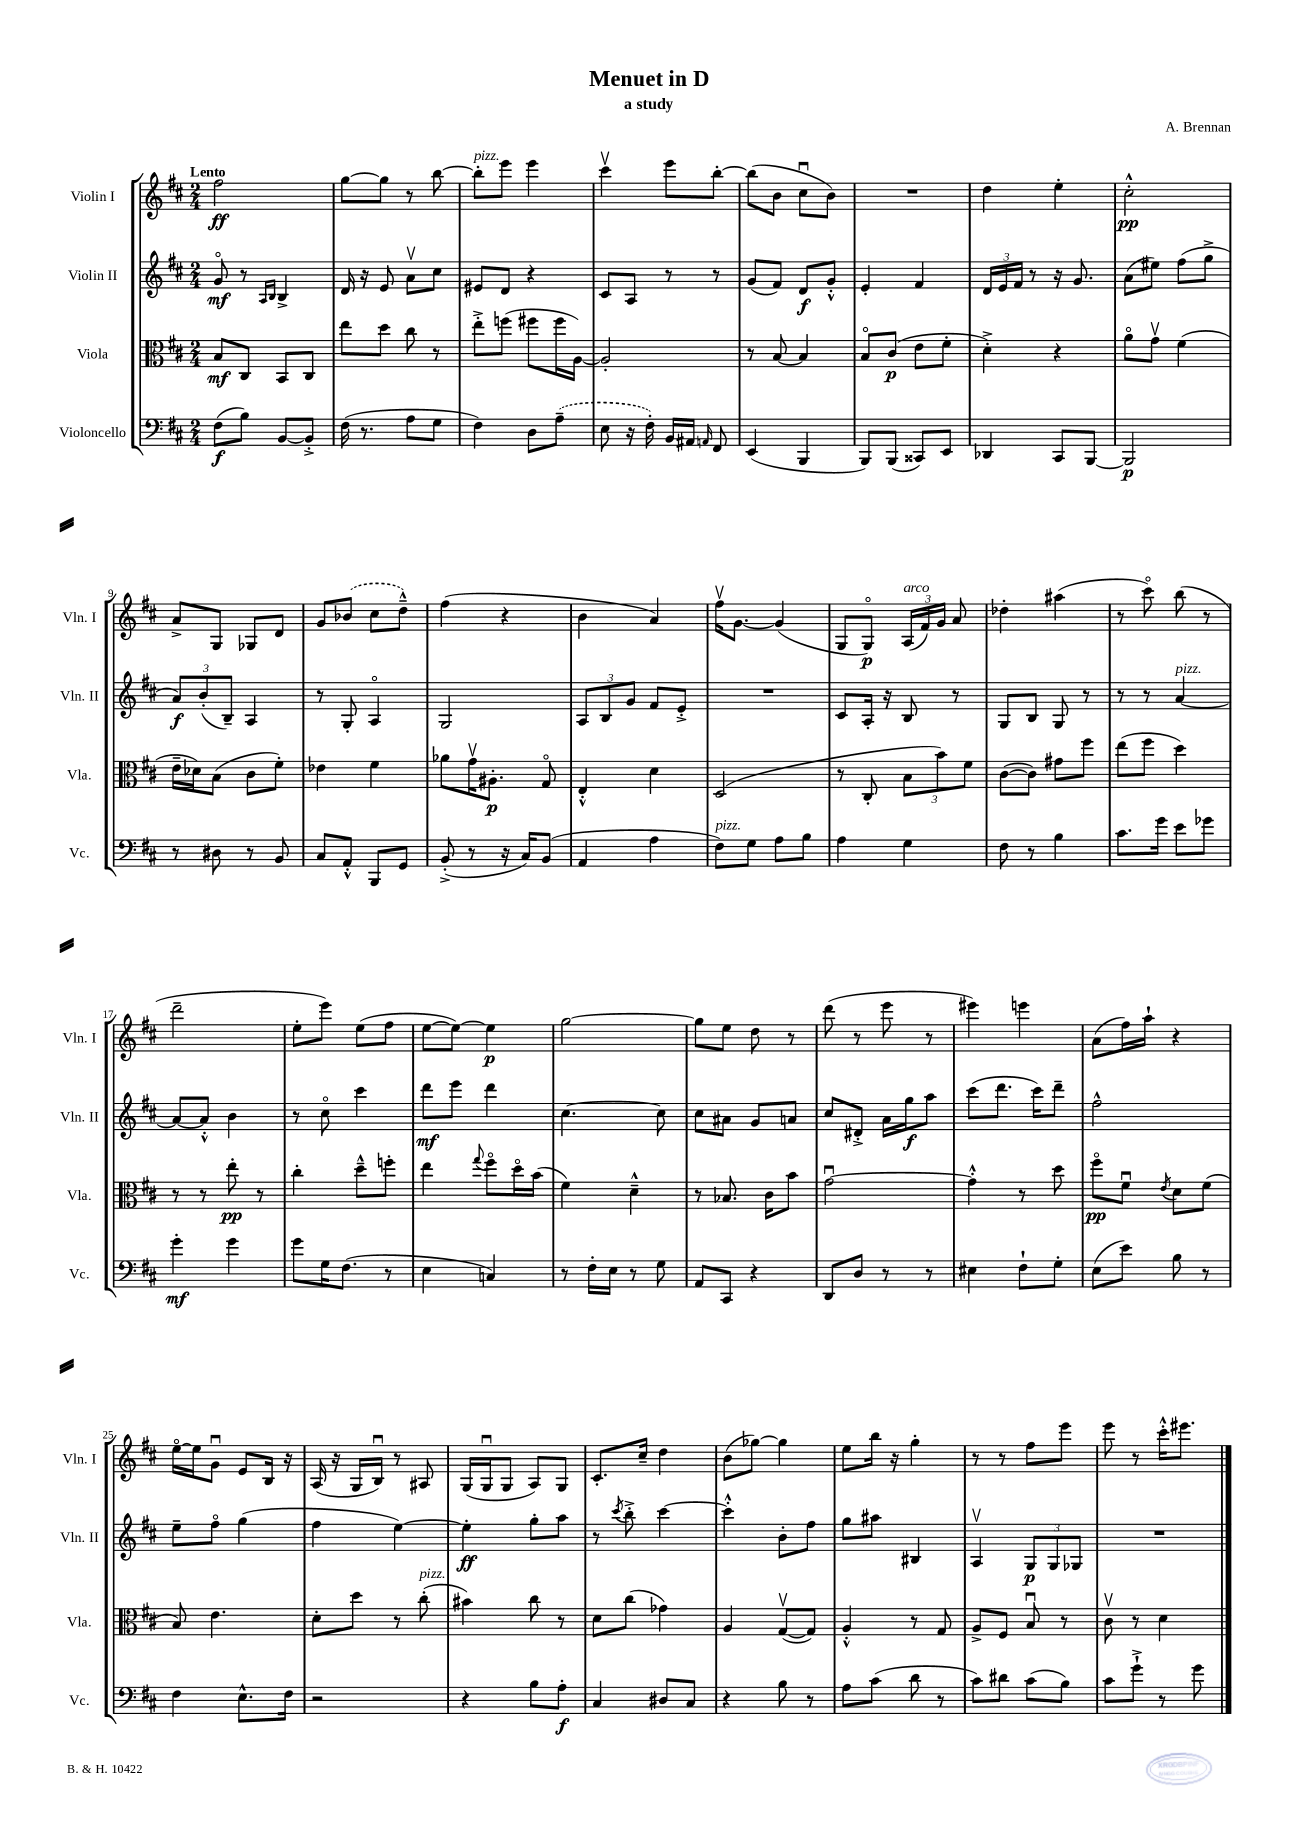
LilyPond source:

\header { title = "Menuet in D" composer = "A. Brennan" subtitle = "a study" }
<<
\new StaffGroup <<
\new Staff = "s0" \with { instrumentName = "Violin I" shortInstrumentName = "Vln. I" } {
    \clef treble \key d \major \numericTimeSignature \time 2/4 \tempo "Lento"
    \autoBeamOff fis''2\ff |
    g''8[~ g''8] r8 b''8~ |
    b''8[-.^\markup { \italic "pizz." } e'''8] e'''4 |
    cis'''4\upbow e'''8[ b''8]~-. |
    b''8[( b'8] cis''8[\downbow b'8]) |
    R2 |
    d''4 e''4-. |
    cis''2-.-^\pp |
    a'8[-> g8] ges8[ d'8] |
    g'8[ \once \slurDashed bes'8]( cis''8[ d''8]---^) |
    fis''4( r4 |
    b'4 a'4) |
    fis''16[\upbow g'8.]~ g'4( |
    g8[ g8]\flageolet\p) \tuplet 3/2 { a16[^\markup { \italic "arco" }( fis'16) g'16] } a'8 |
    des''4-. ais''4( |
    r8 cis'''8\flageolet) b''8( r8 |
    d'''2-- |
    e''8[-. e'''8]) e''8[( fis''8] |
    e''8[~ e''8]~) e''4\p |
    g''2~ |
    g''8[ e''8] d''8 r8 |
    d'''8( r8 e'''8 r8 |
    eis'''4) e'''4 |
    a'8[( fis''16) a''16]-! r4 |
    e''16[~\flageolet e''16 g'8]\downbow e'8[ b16] r16 |
    a16( r16 g16[ b16]\downbow) r8 ais8 |
    g16[( g16\downbow g8] a8[) g8] |
    cis'8.[-. cis''16]-- d''4 |
    b'8[( ges''8]~) ges''4 |
    e''8[ b''16] r16 g''4-. |
    r8 r8 fis''8[ e'''8] |
    e'''8 r8 cis'''16[-.-^ eis'''8.] \bar "|." |
}
\new Staff = "s1" \with { instrumentName = "Violin II" shortInstrumentName = "Vln. II" } {
    \clef treble \key d \major \numericTimeSignature \time 2/4
    \autoBeamOff g'8\flageolet\mf r8 \grace { a16[ b16] } b4-> |
    d'16 r16 e'8 a'8[\upbow cis''8] |
    eis'8[ d'8] r4 |
    cis'8[ a8] r8 r8 |
    g'8[( fis'8]) d'8[\f g'8]-.-^ |
    e'4-. fis'4 |
    \tuplet 3/2 { d'16[ e'16 fis'16] } r8 r16 g'8. |
    a'8[( eis''8]) fis''8[( g''8]-> |
    \tuplet 3/2 { a'8[\f) b'8-.( b8]--) } a4 |
    r8 g8-. a4\flageolet |
    g2 |
    \tuplet 3/2 { a8[ b8 g'8] } fis'8[ e'8]-.-> |
    R2 |
    cis'8[ a16]-. r16 b8 r8 |
    g8[ b8] g8 r8 |
    r8 r8 a'4~^\markup { \italic "pizz." } |
    a'8[~ a'8]-.-^ b'4 |
    r8 cis''8\flageolet cis'''4 |
    d'''8[\mf e'''8] d'''4 |
    cis''4.~ cis''8 |
    cis''8[ ais'8] g'8[ a'8] |
    cis''8[ dis'8]-.-> a'16[ g''16\f a''8] |
    cis'''8[( d'''8.] cis'''16[) d'''8]-- |
    fis''2-^ |
    e''8[-- fis''8]\flageolet g''4( |
    fis''4 e''4~) |
    e''4-.\ff g''8[-. a''8] |
    r8 \acciaccatura { cis'''8 } b''8-.-> cis'''4~ |
    cis'''4-.-^ b'8[-. fis''8] |
    g''8[ ais''8] bis4 |
    a4\upbow \tuplet 3/2 { g8[\p g8 ges8] } |
    R2 \bar "|." |
}
\new Staff = "s2" \with { instrumentName = "Viola" shortInstrumentName = "Vla." } {
    \clef alto \key d \major \numericTimeSignature \time 2/4
    \autoBeamOff b8[\mf cis8] b,8[ cis8] |
    e''8[ d''8] cis''8 r8 |
    e''8[-.-> f''8]( fis''8[ fis''16 a16]~) |
    a2-. |
    r8 b8~ b4 |
    b8[\flageolet cis'8]\p( e'8[ fis'8]-. |
    d'4-.->) r4 |
    a'8[\flageolet g'8]\upbow fis'4( |
    e'16[-- des'16) b8]( cis'8[ fis'8]-.) |
    ees'4 fis'4 |
    aes'8[ g'16\upbow ais8.]-.\p g8\flageolet |
    e4-.-^ d'4 |
    d2( |
    r8 cis8-. \tuplet 3/2 { b8[ b'8) fis'8] } |
    cis'8[~( cis'8]) gis'8[ fis''8] |
    e''8[( fis''8] d''4) |
    r8 r8 e''8-.\pp r8 |
    cis''4-. d''8[---^ f''8]-. |
    e''4 \appoggiatura { g''8 } fis''8[\flageolet d''16\flageolet b'16]( |
    fis'4) d'4---^ |
    r8 bes8. cis'16[ b'8] |
    g'2~\downbow |
    g'4-.-^ r8 d''8 |
    fis''8[\flageolet\pp fis'8]\downbow \acciaccatura { e'8 } d'8[ fis'8]( |
    b8) e'4. |
    d'8[-. d''8] r8 cis''8-.^\markup { \italic "pizz." }( |
    bis'4) cis''8 r8 |
    d'8[ cis''8]( ges'4) |
    a4 g8[~\upbow( g8]) |
    a4-.-^ r8 g8 |
    a8[-> fis8] b8\downbow r8 |
    cis'8\upbow r8 d'4 \bar "|." |
}
\new Staff = "s3" \with { instrumentName = "Violoncello" shortInstrumentName = "Vc." } {
    \clef bass \key d \major \numericTimeSignature \time 2/4
    \autoBeamOff fis8[\f( b8]) b,8[~ b,8]-.-> |
    fis16( r8. a8[ g8] |
    fis4) d8[ \once \slurDashed a8]--( |
    e8 r16 fis16-.) b,16[ ais,16] \grace { a,16 } fis,8 |
    e,4( b,,4 |
    b,,8[) b,,8]( cisis,8[) e,8] |
    des,4 cis,8[ b,,8]~ |
    b,,2\p |
    r8 dis8 r8 b,8 |
    cis8[ a,8]-.-^ b,,8[ g,8] |
    b,8-.->( r8 r16 cis16[) b,8]( |
    a,4 a4 |
    fis8[^\markup { \italic "pizz." }) g8] a8[ b8] |
    a4 g4 |
    fis8 r8 b4 |
    cis'8.[ g'16] e'8[ ges'8] |
    g'4-.\mf g'4 |
    g'8[ g16 fis8.]( r8 |
    e4 c4) |
    r8 fis16[-. e16] r8 g8 |
    a,8[ cis,8] r4 |
    d,8[ d8] r8 r8 |
    eis4 fis8[-! g8]-. |
    e8[( e'8]) b8 r8 |
    fis4 e8.[-^ fis16] |
    r2 |
    r4 b8[ a8]-.\f |
    cis4 dis8[ cis8] |
    r4 b8 r8 |
    a8[ cis'8]( d'8 r8 |
    cis'8[) dis'8] cis'8[( b8]) |
    cis'8[ g'8]-!-> r8 g'8 \bar "|." |
}
>>
>>
